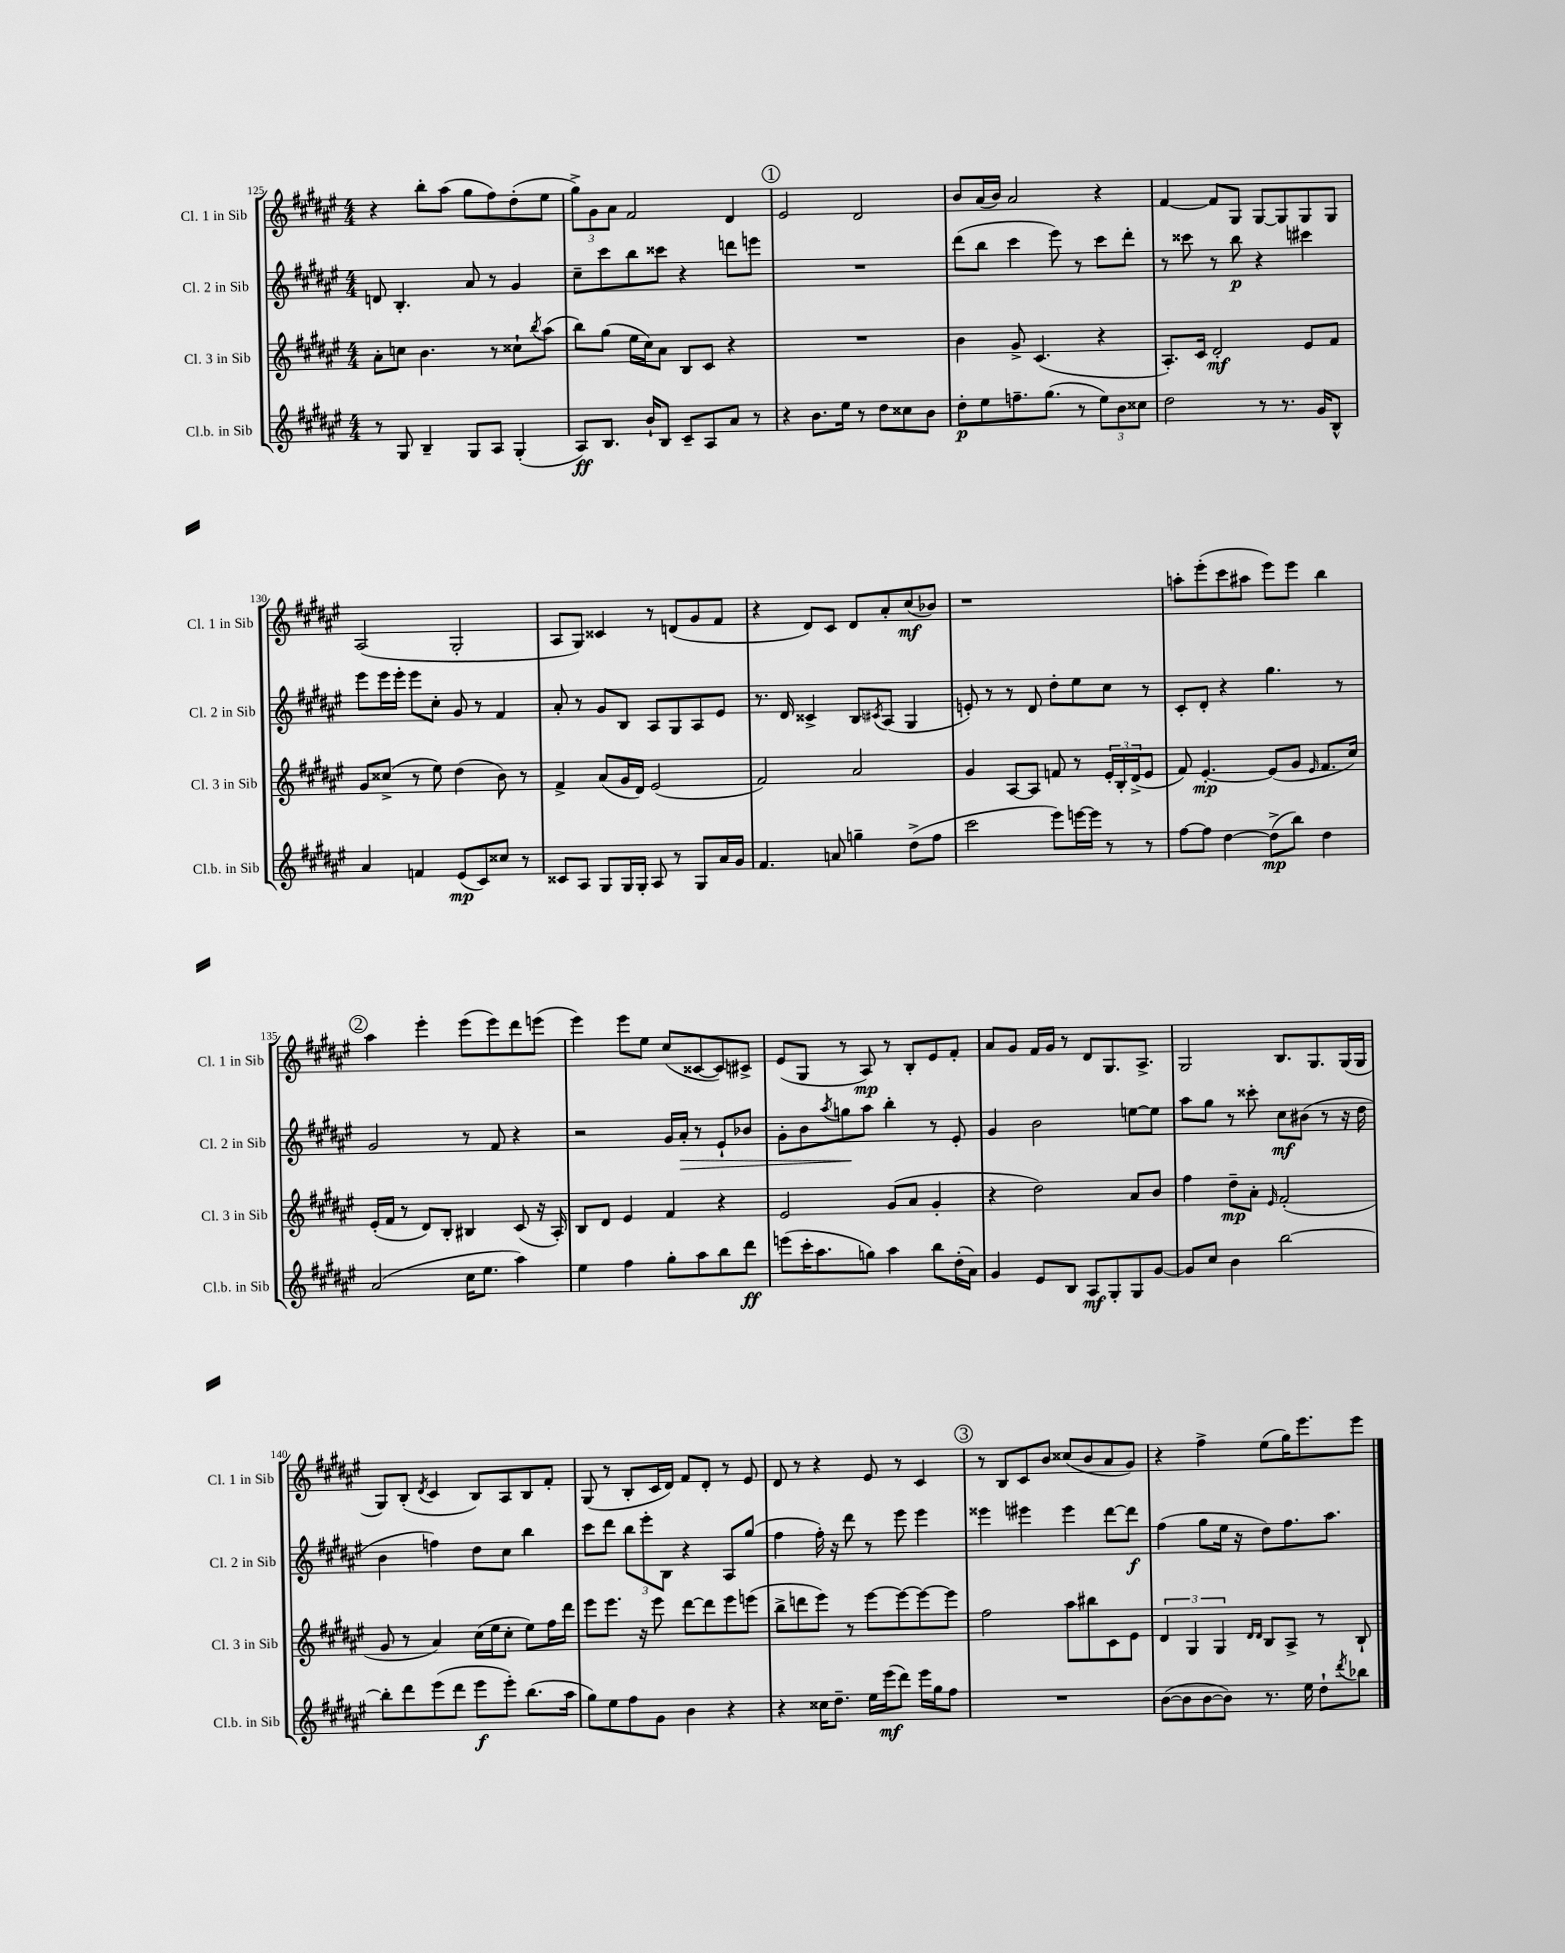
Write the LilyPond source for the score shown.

<<
\new StaffGroup <<
\new Staff = "s0" \with { instrumentName = "Cl. 1 in Sib" shortInstrumentName = "Cl. 1 in Sib" } {
    \clef treble \key fis \major \numericTimeSignature \time 4/4
    r4 b''8-. ais''8( gis''8 fis''8) dis''8-.( eis''8 |
    \tuplet 3/2 { gis''8->) gis'8 ais'8 } fis'2 dis'4 |
    \mark \markup { \circle "1" } eis'2 dis'2 |
    b'8 ais'16( b'16) ais'2 r4 |
    fis'4~ fis'8 gis8 gis8~ gis8 gis8 gis8 |
    ais2( gis2-. |
    ais8 gis8) cisis'4 r8 d'8( gis'8 fis'8 |
    r4 dis'8) cis'8 dis'8 ais'8-. cis''8\mf( bes'8) |
    r1 |
    a''8-. eis'''8-.( cis'''8 ais''8 eis'''8) eis'''8 b''4 |
    \mark \markup { \circle "2" } ais''4 eis'''4-. eis'''8( eis'''8) dis'''8 e'''8( |
    eis'''4) eis'''8 eis''8 cis''8( cisis'8~ cisis'8) cis'8-> |
    eis'8( gis8 r8 ais8\mp) r8 b8-. eis'8 fis'8-. |
    ais'8 gis'8 fis'16 gis'16 r8 dis'8 gis8. ais8.-> |
    gis2 b8. gis8. gis16( gis16 |
    gis8) b8-.( \acciaccatura { dis'8 } cis'4 b8) ais8 b8 fis'8-. |
    gis8( r8 b8-. cis'16 dis'16) fis'8 dis'8-. r8 eis'8 |
    dis'8 r8 r4 eis'8 r8 cis'4 |
    \mark \markup { \circle "3" } r8 b8 cis'8 b'8 cisis''8( b'8 ais'8 gis'8) |
    r4 fis''4-> eis''8( gis''16) eis'''8. eis'''8 \bar "|." |
}
\new Staff = "s1" \with { instrumentName = "Cl. 2 in Sib" shortInstrumentName = "Cl. 2 in Sib" } {
    \clef treble \key fis \major \numericTimeSignature \time 4/4
    d'8 b4.-. ais'8 r8 gis'4 |
    cis''8-- cis'''8 b''8 cisis'''8 r4 d'''8 e'''8 |
    \mark \markup { \circle "1" } R1 |
    dis'''8( b''8 cis'''4 eis'''8) r8 cis'''8 dis'''8-. |
    r8 cisis'''8 r8 b''8\p r4 cis'''4 |
    eis'''8 eis'''16 eis'''16-. eis'''8 cis''8-. gis'8 r8 fis'4 |
    ais'8-. r8 gis'8 b8 ais8 gis8 ais8 eis'8 |
    r8. dis'16 cisis'4-> b8 \acciaccatura { cis'8 } ais8( gis4 |
    e'8-.) r8 r8 dis'8 dis''8-. eis''8 cis''8 r8 |
    cis'8-. dis'8-. r4 gis''4. r8 |
    \mark \markup { \circle "2" } gis'2 r8 fis'8 r4 |
    r2 gis'16 ais'16-.\> r8 eis'8-! bes'8 |
    gis'8-. b'8 \acciaccatura { ais''8 } g''8\! ais''8 b''4-. r8 eis'8-. |
    gis'4 b'2 e''8~ e''8 |
    ais''8 gis''8 r8 cisis'''8-. cis''8\mf bis'8( r8 r16 dis''16 |
    b'4 f''4) dis''8 cis''8 b''4 |
    cis'''8 dis'''8 \tuplet 3/2 { b''8 eis'''8-. b8 } r4 ais8 gis''8( |
    fis''4 fis''16-.) r16 dis'''8 r8 eis'''8 eis'''4 |
    \mark \markup { \circle "3" } eisis'''4 eis'''4 eis'''4 dis'''8~ dis'''8\f |
    fis''4( gis''8 eis''16 r16 dis''8) fis''8. ais''8. \bar "|." |
}
\new Staff = "s2" \with { instrumentName = "Cl. 3 in Sib" shortInstrumentName = "Cl. 3 in Sib" } {
    \clef treble \key fis \major \numericTimeSignature \time 4/4
    ais'8-. c''8 b'4. r8 cisis''8-! \acciaccatura { b''8 } ais''8( |
    b''8) gis''8( eis''16 cis''16) ais'8 b8 cis'8 r4 |
    \mark \markup { \circle "1" } R1 |
    b'4 gis'8-> cis'4.( r4 |
    ais8.-.) cis'16 dis'2-.\mf eis'8 fis'8 |
    gis'8 cisis''8->( r8 eis''8) dis''4( b'8) r8 |
    fis'4-> ais'8( gis'16 dis'16) eis'2( |
    fis'2) ais'2 |
    gis'4 ais8~ ais8 f'8 r8 \tuplet 3/2 { eis'16-. b16-. dis'16->( } eis'8 |
    fis'8) eis'4.~-.\mp eis'8( gis'8 \grace { eis'16 } fis'8. cis''16) |
    \mark \markup { \circle "2" } eis'16-.( fis'16 r8 dis'8) b8-. bis4 cis'8( r16 ais16-.) |
    b8 dis'8 eis'4 fis'4 r4 |
    eis'2 gis'8( ais'8 gis'4-. |
    r4 dis''2) ais'8 b'8 |
    fis''4 dis''8--\mp ais'8-. \grace { eis'16 } fis'2-.( |
    gis'8 r8 ais'4) cis''16( eis''16 cis''8-. eis''8) fis''16 dis'''16 |
    eis'''8 eis'''8. r16 eis'''8 dis'''8~ dis'''8 eis'''8 e'''8( |
    b''8-> d'''8 eis'''8) r8 eis'''8~ eis'''8~ eis'''8~ eis'''8 |
    \mark \markup { \circle "3" } fis''2 ais''8 bis''8 cis'8 eis'8 |
    \tuplet 3/2 { dis'4 gis4 gis4 } \grace { dis'16 dis'16 } b8 ais8-> r8 b8-! \bar "|." |
}
\new Staff = "s3" \with { instrumentName = "Cl.b. in Sib" shortInstrumentName = "Cl.b. in Sib" } {
    \clef treble \key fis \major \numericTimeSignature \time 4/4
    r8 gis8 b4-- gis8 ais8 gis4-.( |
    ais8\ff) b8. b'16-! b8 cis'8-- ais8 ais'8 r8 |
    \mark \markup { \circle "1" } r4 b'8. eis''16 r8 dis''8 cisis''8 b'8 |
    dis''8-.\p eis''8 f''8.-- gis''8.( r8 \tuplet 3/2 { eis''8) b'8 cisis''8 } |
    dis''2 r8 r8. gis'16 b8-^ |
    ais'4 f'4 eis'8\mp( cis'8) cisis''8 r8 |
    cisis'8 ais8 gis8 gis16 gis16-. ais8 r8 gis8 ais'16 gis'16 |
    fis'4. a'8 g''4-- dis''8->( fis''8 |
    cis'''2 eis'''8) e'''16~ e'''16 r8 r8 |
    fis''8~ fis''8 dis''4~ dis''8->\mp( b''8) dis''4 |
    \mark \markup { \circle "2" } ais'2( cis''16 eis''8. ais''4) |
    eis''4 fis''4 gis''8-. ais''8 b''8 dis'''8\ff |
    e'''8( cis'''16-. ais''8. g''8) ais''4 b''8 dis''16-.( ais'16) |
    gis'4 eis'8 b8 ais8\mf gis8-. gis8 gis'8~ |
    gis'8 cis''8 b'4 b''2~ |
    b''8-. dis'''8 eis'''8( dis'''8 eis'''8\f eis'''8-.) b''8.( ais''16 |
    gis''8) eis''8 fis''8 gis'8 b'4 r4 |
    r4 cisis''16 dis''8.-- eis''16 eis'''16\mf( dis'''8) eis'''16 gis''16 fis''8 |
    \mark \markup { \circle "3" } R1 |
    b'8~( b'8 b'8~ b'8) r8. eis''16 dis''8-! \acciaccatura { dis'''8 } bes''8 \bar "|." |
}
>>
>>
\layout { \context { \Score currentBarNumber = #125 } }
